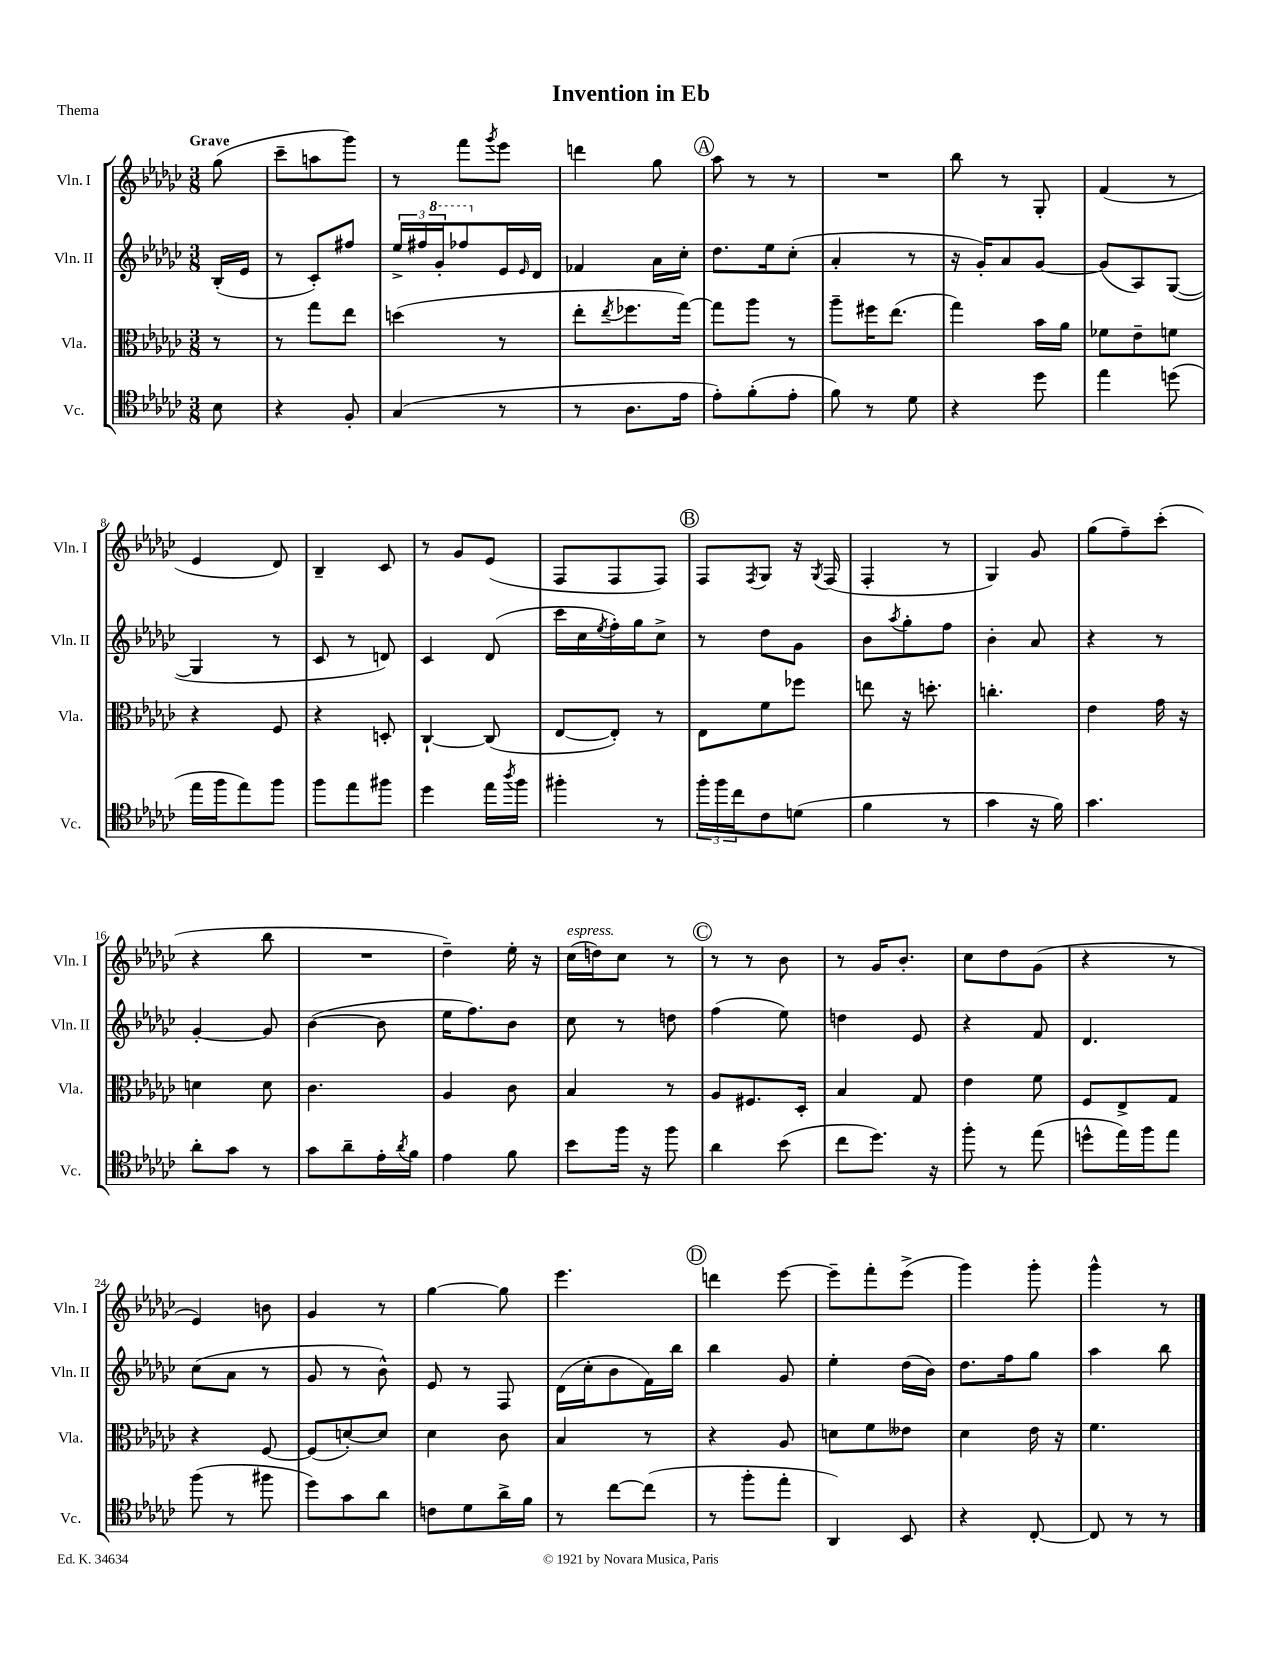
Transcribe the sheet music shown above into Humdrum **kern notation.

**kern	**kern	**kern	**kern
*staff4	*staff3	*staff2	*staff1
*clefC4	*clefC3	*clefG2	*clefG2
*k[b-e-a-d-g-c-]	*k[b-e-a-d-g-c-]	*k[b-e-a-d-g-c-]	*k[b-e-a-d-g-c-]
*M3/8	*M3/8	*M3/8	*M3/8
8B-\	8r	(16B-'/LL	(8gg-\
.	.	16e-/JJ	.
=	=	=	=
4r	8r	8r	8ccc-~\L
.	8gg-\L	8c-'/L)	8aa\
8F'/	8ee-\J	8ff#/J	8ggg-\J)
=	=	=	=
(4G-/	(4dd\	24ee-^/LL	8r
.	.	24ff#/	.
.	.	24gg-'/J	.
.	.	8fff-/	8fff\L
.	.	.	8qggg-/
8r	8r	16e-/L	8eee-\J
.	.	16qqe-/	.
.	.	16d-/JJ	.
=	=	=	=
8r	8ee-'\L	4f-/	4ddd\
.	8qee-/	.	.
8.A-\L	8.ff-\	.	.
.	.	16a-\LL	8gg-\
16e-\Jk	[16gg-\Jk)	16cc-'\JJ	.
=	=	=	=
8e-'\L)	8gg-\]L	8.dd-\L	8aa-\
(8f'\	8aa-\J	.	8r
.	.	16ee-\k	.
8e-'\J	8r	(8cc-'\J	8r
=	=	=	=
8f\)	8aa-~\L	4a-'/	4.r
8r	16ff#\K	.	.
.	(8.ee-\J	.	.
8d-\	.	8r	.
=	=	=	=
4r	4gg-\)	16r	8bb-\
.	.	16g-'/LK)	.
.	.	8a-/	8r
8dd-\	16b-\LL	[8g-/J	8G-'/
.	16a-\JJ	.	.
=	=	=	=
4ee-\	8f-\L	(8g-/]L	(4f/
.	8e-~\	8A-/)	.
(8dd\	8f\J	([8G-/J	8r
=	=	=	=
16ee-\LL	4r	4G-/]	4e-/
16ff\J	.	.	.
8ee-\)	.	.	.
8ff\J	8F/	8r	8d-/)
=	=	=	=
8ff\L	4r	8c-/	4B-~/
8ee-\	.	8r	.
8ff#\J	8D'/	8d/)	8c-/
=	=	=	=
4dd-\	[4C-`/	4c-/	8r
.	.	.	8g-/L
16ee-\LL	(8C-/]	(8d-/	(8e-/J
8qaa-/	.	.	.
16ff\JJ	.	.	.
=	=	=	=
4ff#'\	[8E-/L	16ccc-\LL	8F/L
.	.	16cc-\	.
.	.	8qee-/	.
.	8E-'/]J)	16ff'\)	8F/
.	.	16gg-\J	.
8r	8r	8cc-^\J	8F/J)
=	=	=	=
24ff'\LL	8E-\L	8r	8F/L
24ff\	.	.	.
24cc-\J	.	.	.
.	.	.	8qF/
8c-\	8f\	8dd-\L	8G-/J
(8d\J	8ff-\J	8g-\J	16r
.	.	.	8qG-/
.	.	.	(16F/
=	=	=	=
4f\	8ee\	8b-\L	4F'/
.	.	8qaa-/	.
.	16r	8gg-'\	.
.	8.dd'\	.	.
8r	.	8ff\J	8r
=	=	=	=
4g-\	4.cc'\	4b-'\	4G-/)
16r	.	8a-/	8g-/
16f\)	.	.	.
=	=	=	=
4.g-\	4e-\	4r	(8gg-\L
.	.	.	8ff~\)
.	16g-\	8r	(8ccc-'\J
.	16r	.	.
=	=	=	=
8a-'\L	4d\	[4g-'/	4r
8g-\J	.	.	.
8r	8d\	8g-/]	8bb-\
=	=	=	=
8g-\L	4.c-\	([4b-\	4.r
8a-~\	.	.	.
16e-'\L	.	8b-\]	.
8qa-/	.	.	.
16f\JJ	.	.	.
=	=	=	=
4e-\	4A-/	16ee-\LK	4dd-~\)
.	.	8.ff\)	.
8f\	8c-\	8b-\J	16ee-'\
.	.	.	16r
=	=	=	=
8b-\L	4B-/	8cc-\	(16cc-\LL
.	.	.	16dd\J)
16ff\Jk	.	8r	8cc-\J
16r	.	.	.
8ff\	8r	8dd\	8r
=	=	=	=
4a-\	8A-/L	(4ff\	8r
.	8.F#/	.	8r
(8b-\	.	8ee-\)	8b-\
.	16D-'/Jk	.	.
=	=	=	=
8cc-\L	4B-/	4dd\	8r
8.dd-\J)	.	.	16g-/LK
.	.	.	8.b-'/J
.	8G-/	8e-/	.
16r	.	.	.
=	=	=	=
8ff'\	4e-\	4r	8cc-\L
8r	.	.	8dd-\
(8ee-\	8f\	8f/	(8g-\J
=	=	=	=
8dd^^\L	8F/L	4.d-/	4r
16ee-\L)	8E-^/	.	.
16ff\J	.	.	.
8ee-\J	8G-/J	.	8r
=	=	=	=
(8ff\	4r	(8cc-\L	4e-/)
8r	.	8a-\J	.
8ff#\	[8F/	8r	8b\
=	=	=	=
8dd-\L)	(8F/]L	8g-/	4g-/
8g-\	[8d'/)	8r	.
8a-\J	8d/]J	8b-^^\)	8r
=	=	=	=
8c\L	4d-\	8e-/	[4gg-\
8d-\	.	8r	.
16a-^\L	8c-\	8F/	8gg-\]
16f\JJ	.	.	.
=	=	=	=
8r	4B-/	(16d-\LL	4.eee-\
.	.	16cc-'\J	.
[8cc-\L	.	8b-\	.
(8cc-\]J	8r	16f\L)	.
.	.	16bb-\JJ	.
=	=	=	=
8r	4r	4bb-\	4ddd\
8ff'\L	.	.	.
8ee-'\J	8A-/	8g-/	[8eee-\
=	=	=	=
4AA-/)	8d\L	4ee-'\	8eee-~\]L
.	8f\	.	8fff'\
8BB-/	8e--\J	(16dd-\LL	(8eee-^\J
.	.	16b-\JJ)	.
=	=	=	=
4r	4d-\	8.dd-\L	4ggg-\)
.	.	16ff\k	.
[8C-'/	16e-\	8gg-\J	8ggg-'\
.	16r	.	.
=	=	=	=
8C-/]	4.f\	4aa-\	4ggg-^^\
8r	.	.	.
8r	.	8bb-\	8r
==	==	==	==
*-	*-	*-	*-
